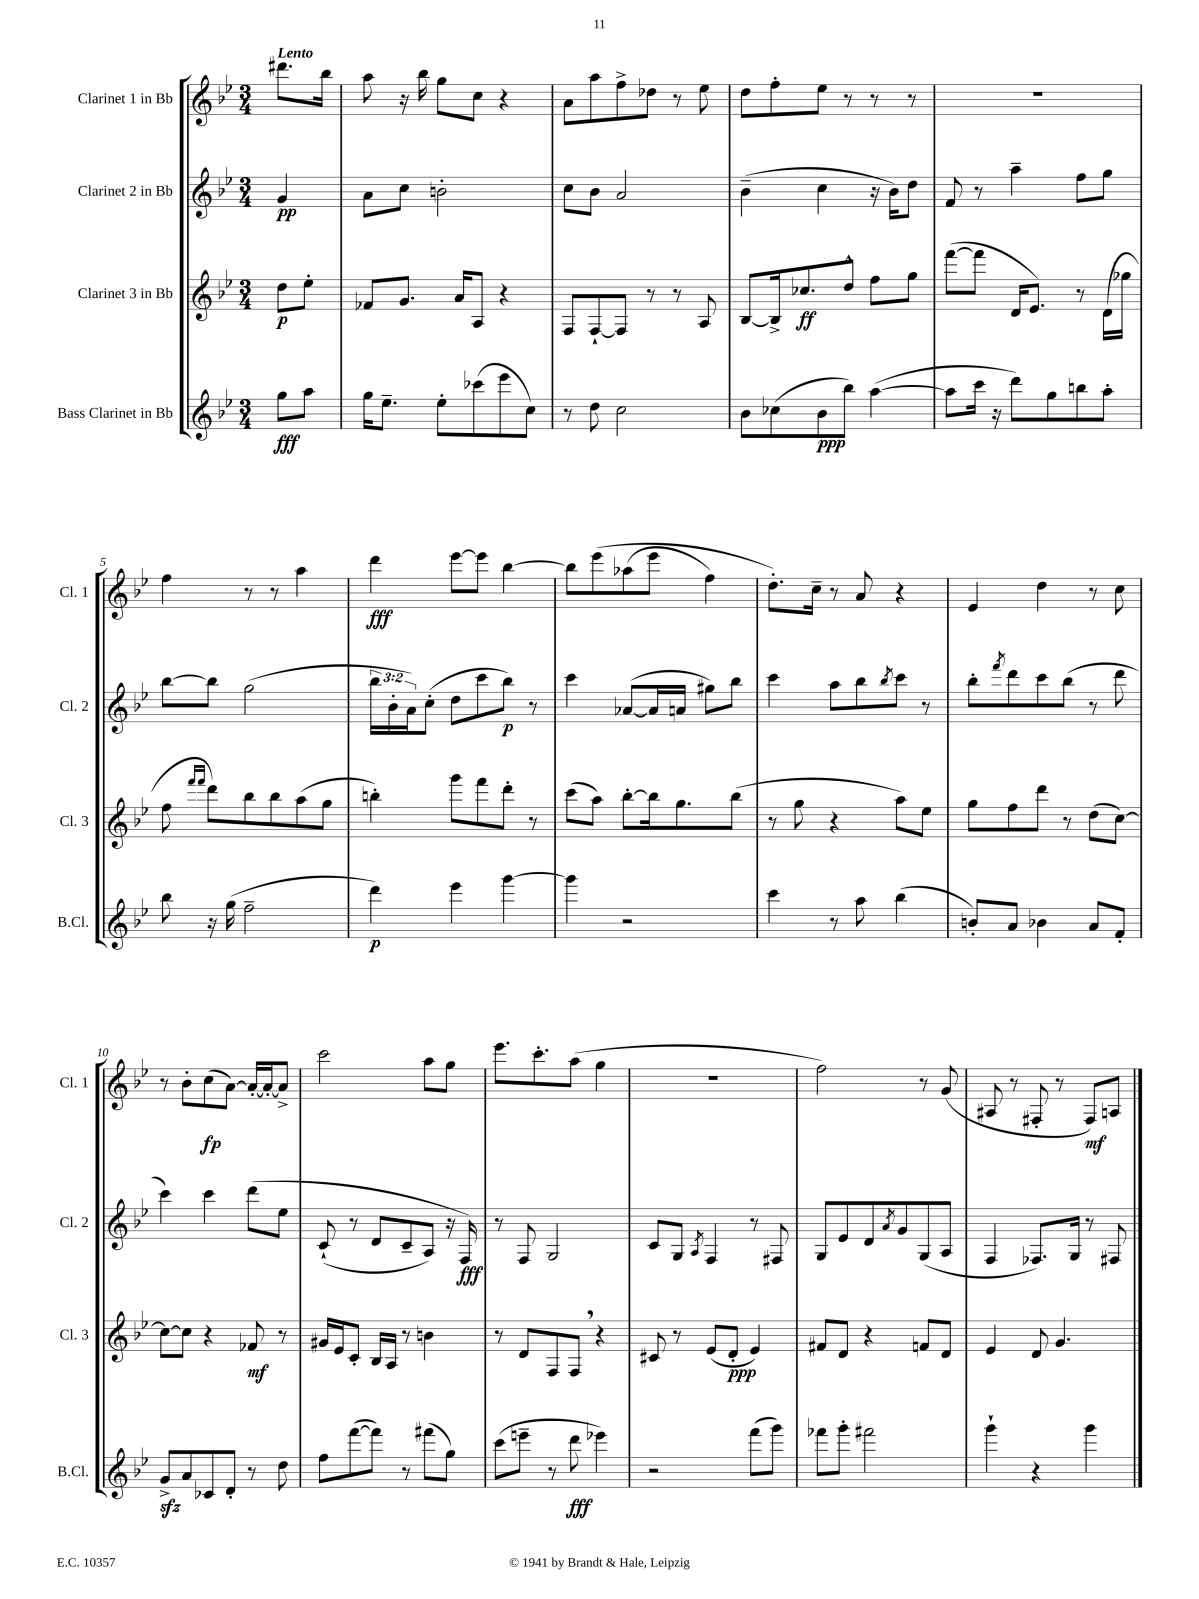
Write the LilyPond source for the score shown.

<<
\new StaffGroup <<
\new Staff = "s0" \with { instrumentName = "Clarinet 1 in Bb" shortInstrumentName = "Cl. 1" } {
    \clef treble \key bes \major \numericTimeSignature \time 3/4 \partial 4 \tempo "Lento"
    dis'''8. bes''16 |
    a''8 r16 bes''16 g''8 c''8 r4 |
    a'8 a''8 f''8-> des''8 r8 ees''8 |
    d''8 f''8-. ees''8 r8 r8 r8 |
    R2. |
    f''4 r8 r8 a''4 |
    d'''4\fff ees'''8~ ees'''8 bes''4~ |
    bes''8 ees'''8\( aes''8( ees'''8 f''4) |
    d''8.-.\) c''16-- r8 a'8 r4 |
    ees'4 d''4 r8 c''8 |
    r8 bes'8-. c''8\fp( a'8~) a'16~-. a'16~-. a'8-> |
    c'''2 a''8 g''8 |
    ees'''8. c'''8.-. a''8( g''4 |
    R2. |
    f''2) r8 g'8( |
    ais8 r8 fis8-. r8 fis8\mf) a8 \bar "|." |
}
\new Staff = "s1" \with { instrumentName = "Clarinet 2 in Bb" shortInstrumentName = "Cl. 2" } {
    \clef treble \key bes \major \numericTimeSignature \time 3/4 \override Staff.TupletNumber.text = #tuplet-number::calc-fraction-text \partial 4
    g'4\pp |
    a'8 c''8 b'2-. |
    c''8 bes'8 a'2 |
    bes'4--( c''4 r16 bes'16) d''8 |
    f'8 r8 a''4-- f''8 g''8 |
    bes''8~ bes''8 g''2( |
    \tuplet 3/2 { bes''16 bes'16-. a'16) } c''8-.( d''8 c'''8 bes''8\p) r8 |
    c'''4 aes'8~( aes'16 a'16 gis''8) bes''8 |
    c'''4 a''8 bes''8 \acciaccatura { bes''8 } c'''8 r8 |
    bes''8-. \acciaccatura { f'''8 } d'''8 c'''8 bes''8( r8 d'''8 |
    c'''4) c'''4 d'''8\( ees''8 |
    c'8-!( r8 d'8 c'8-- a8) r16 f16\fff\) |
    r8 f8 g2 |
    c'8 g8 \acciaccatura { a8 } f4 r8 fis8 |
    g8 ees'8 d'8 \acciaccatura { a'8 } g'8 g8( a8 |
    f4 fes8.) g16 r8 fis8 \bar "|." |
}
\new Staff = "s2" \with { instrumentName = "Clarinet 3 in Bb" shortInstrumentName = "Cl. 3" } {
    \clef treble \key bes \major \numericTimeSignature \time 3/4 \partial 4
    d''8\p ees''8-. |
    fes'8 g'8. a'16 a8 r4 |
    f8 f8~-! f8 r8 r8 a8 |
    bes8~ bes16-> ces''8.\ff d''8-^ f''8 g''8 |
    f'''8~( f'''8 d'16 ees'8.) r8 d'16( ges''16 |
    f''8 \grace { f'''16 f'''16 } d'''8) bes''8 bes''8 a''8( g''8 |
    b''4-.) g'''8 f'''8 d'''8-. r8 |
    c'''8( a''8) bes''8~-. bes''16 g''8. bes''8( |
    r8 g''8 r4 a''8) ees''8 |
    g''8 f''8 d'''8 r8 d''8( c''8~) |
    c''8~ c''8 r4 fes'8\mf r8 |
    gis'16 ees'16 c'8-. bes16 a16 r8 b'4 |
    r8 d'8 f8 f8 \breathe r4 |
    cis'8 r8 ees'8( d'8-.\ppp ees'4) |
    fis'8 d'8 r4 f'8 d'8 |
    ees'4 d'8 g'4. \bar "|." |
}
\new Staff = "s3" \with { instrumentName = "Bass Clarinet in Bb" shortInstrumentName = "B.Cl." } {
    \clef treble \key bes \major \numericTimeSignature \time 3/4 \partial 4
    g''8\fff a''8 |
    g''16 ees''8.-- ees''8-. ces'''8( ees'''8 c''8) |
    r8 d''8 c''2 |
    bes'8 ces''8( bes'8\ppp bes''8) a''4~( |
    a''8 c'''16 r16 d'''8) g''8 b''8 a''8-. |
    bes''8 r16 g''16( f''2-- |
    d'''4\p) ees'''4 g'''4~ |
    g'''4 r2 |
    c'''4 r8 a''8 bes''4( |
    b'8-.) a'8 bes'4 a'8 f'8-. |
    g'8->\sfz a'8 ces'8 d'8-. r8 d''8 |
    f''8 f'''8~( f'''8) r8 fis'''8( g''8) |
    c'''8( e'''8-- r8 d'''8\fff ees'''4) |
    r2 f'''8( g'''8) |
    fes'''8 g'''8-. fis'''2 |
    g'''4-! r4 g'''4 \bar "|." |
}
>>
>>
